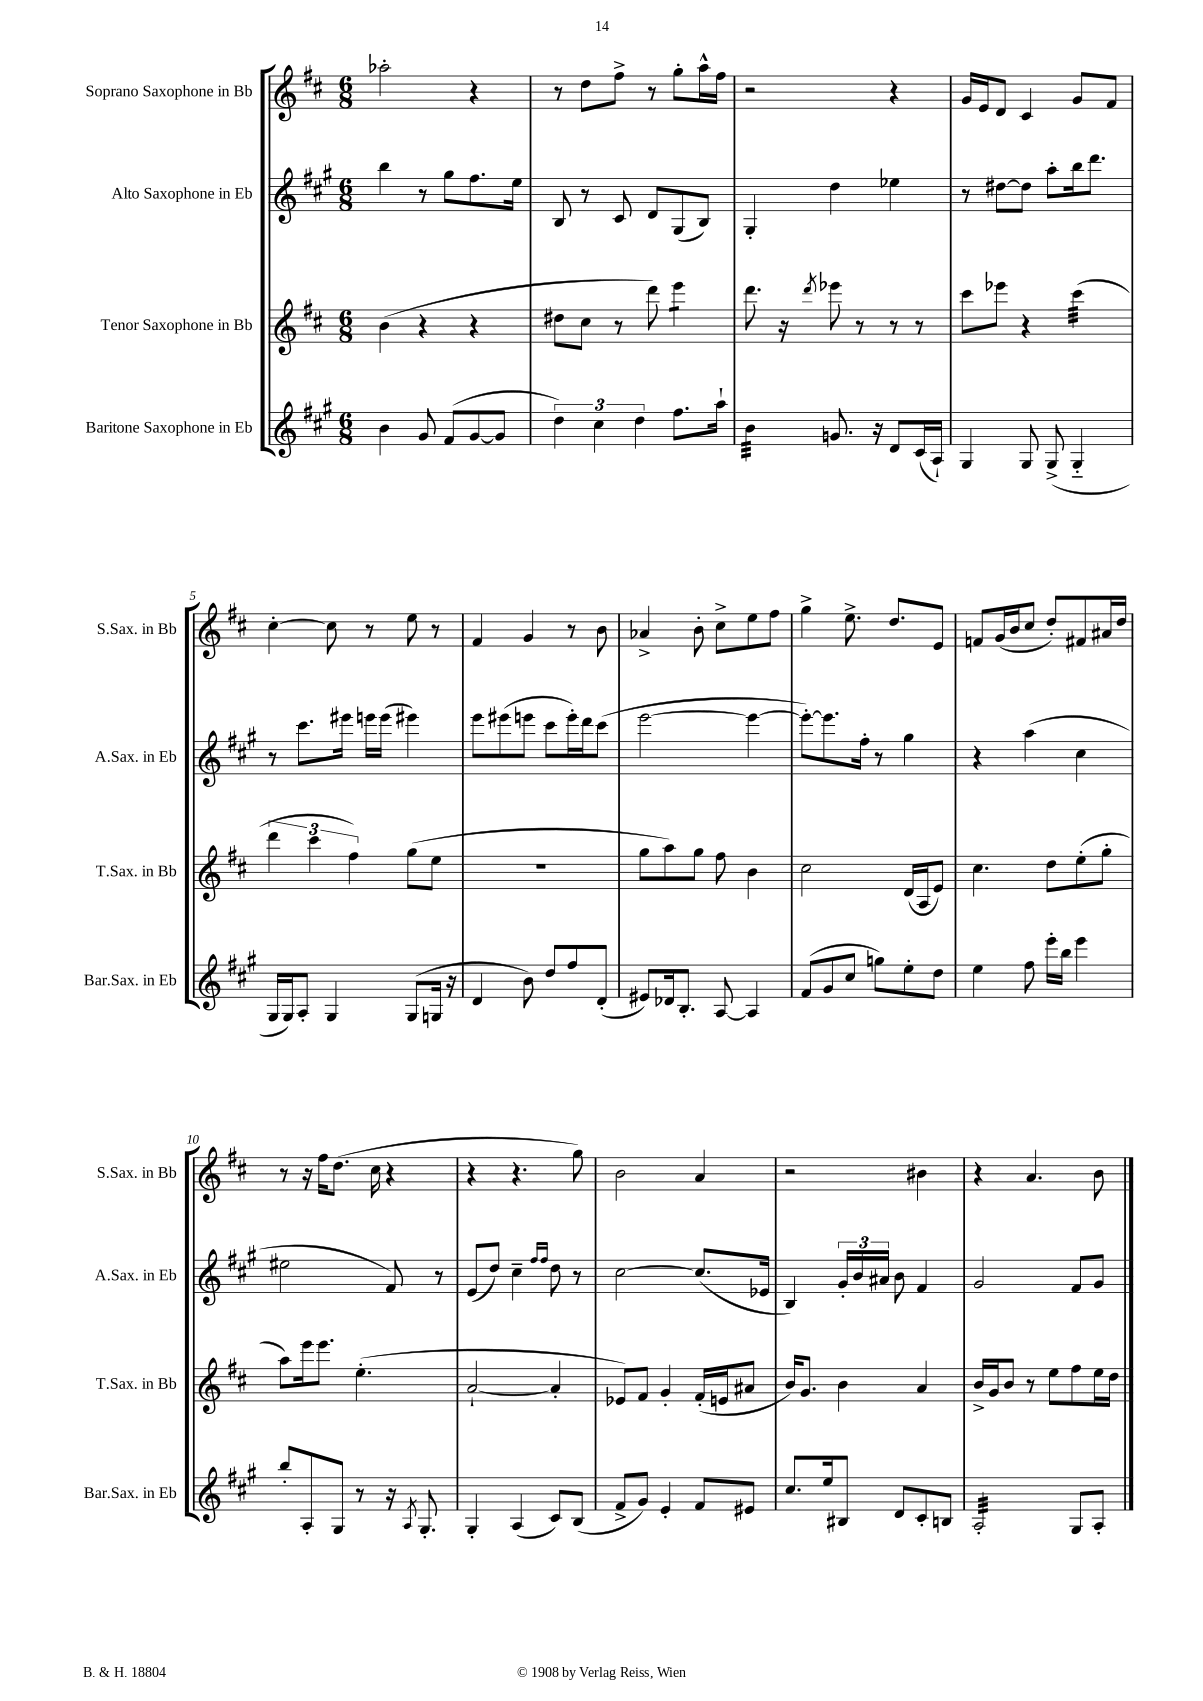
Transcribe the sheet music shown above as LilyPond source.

<<
\new StaffGroup <<
\new Staff = "s0" \with { instrumentName = "Soprano Saxophone in Bb" shortInstrumentName = "S.Sax. in Bb" } {
    \clef treble \key d \major \numericTimeSignature \time 6/8
    \autoBeamOff aes''2-. r4 |
    r8 d''8[ fis''8]-> r8 g''8[-. a''16-^ fis''16] |
    r2 r4 |
    g'16[ e'16 d'8] cis'4 g'8[ fis'8] |
    cis''4~-. cis''8 r8 e''8 r8 |
    fis'4 g'4 r8 b'8 |
    aes'4-> b'8-. cis''8[-> e''8 fis''8] |
    g''4-> e''8.-> d''8.[ e'8] |
    f'8[ g'16( b'16 cis''8] d''8[-.) fis'8 ais'16 d''16] |
    r8 r16 fis''16[ d''8.]( cis''16 r4 |
    r4 r4. g''8) |
    b'2 a'4 |
    r2 bis'4 |
    r4 a'4. b'8 \bar "|." |
}
\new Staff = "s1" \with { instrumentName = "Alto Saxophone in Eb" shortInstrumentName = "A.Sax. in Eb" } {
    \clef treble \key a \major \numericTimeSignature \time 6/8
    \autoBeamOff b''4 r8 gis''8[ fis''8. e''16] |
    b8 r8 cis'8 d'8[ gis8( b8]) |
    gis4-. d''4 ees''4 |
    r8 dis''8[~ dis''8] a''8[-. b''16 d'''8.] |
    r8 cis'''8.[ eis'''16] e'''16[ e'''16]( eis'''4) |
    e'''8[ eis'''8( e'''8] cis'''8[ e'''16-.) d'''16 cis'''8]( |
    e'''2~ e'''4~ |
    e'''8[~-.) e'''8. fis''16]-. r8 gis''4 |
    r4 a''4( cis''4 |
    eis''2 fis'8) r8 |
    e'8[( d''8]) cis''4-- \grace { fis''16[ fis''16] } d''8 r8 |
    cis''2~ cis''8.[( ees'16] |
    b4) \tuplet 3/2 { gis'16[-. b'16 ais'16] } b'8 fis'4 |
    gis'2 fis'8[ gis'8] \bar "|." |
}
\new Staff = "s2" \with { instrumentName = "Tenor Saxophone in Bb" shortInstrumentName = "T.Sax. in Bb" } {
    \clef treble \key d \major \numericTimeSignature \time 6/8
    \autoBeamOff b'4( r4 r4 |
    dis''8[ cis''8] r8 d'''8) e'''4:8 |
    d'''8. r16 \acciaccatura { d'''8 } ees'''8 r8 r8 r8 |
    cis'''8[ ees'''8] r4 cis'''4:32( |
    \tuplet 3/2 { d'''4 cis'''4 fis''4) } g''8[( e''8] |
    R2. |
    g''8[ a''8) g''8] fis''8 b'4 |
    cis''2 d'16[( a16 e'8]) |
    cis''4. d''8[ e''8-.( g''8]-. |
    a''8[) e'''16 e'''8.] e''4.-.( |
    a'2~-! a'4-. |
    ees'8[) fis'8] g'4-. fis'16[-.( e'16 ais'8] |
    b'16[) g'8.] b'4 a'4 |
    b'16[-> g'16 b'8] r8 e''8[ fis''8 e''16 d''16] \bar "|." |
}
\new Staff = "s3" \with { instrumentName = "Baritone Saxophone in Eb" shortInstrumentName = "Bar.Sax. in Eb" } {
    \clef treble \key a \major \numericTimeSignature \time 6/8
    \autoBeamOff b'4 gis'8 fis'8[( gis'8~ gis'8] |
    \tuplet 3/2 { d''4) cis''4 d''4 } fis''8.[ a''16]-! |
    b'4:32 g'8. r16 d'8[ cis'16( a16]-!) |
    gis4 gis8 gis8->( gis4-_ |
    gis16[ gis16) a8]-. gis4 gis8[( g16] r16 |
    d'4 b'8) d''8[ fis''8 d'8]-.( |
    eis'8[) des'16 b8.]-. a8~ a4 |
    fis'8[( gis'8 cis''8] g''8[) e''8-. d''8] |
    e''4 fis''8 e'''16[-. b''16] e'''4 |
    b''8[-. a8-. gis8] r8 r16 \acciaccatura { a8 } gis8.-. |
    gis4-. a4( cis'8[) b8]( |
    fis'8[-> gis'8]) e'4-. fis'8[ eis'8] |
    cis''8.[ e''16 bis8] d'8[ cis'8-. b8] |
    a2:32-. gis8[ a8]-. \bar "|." |
}
>>
>>
